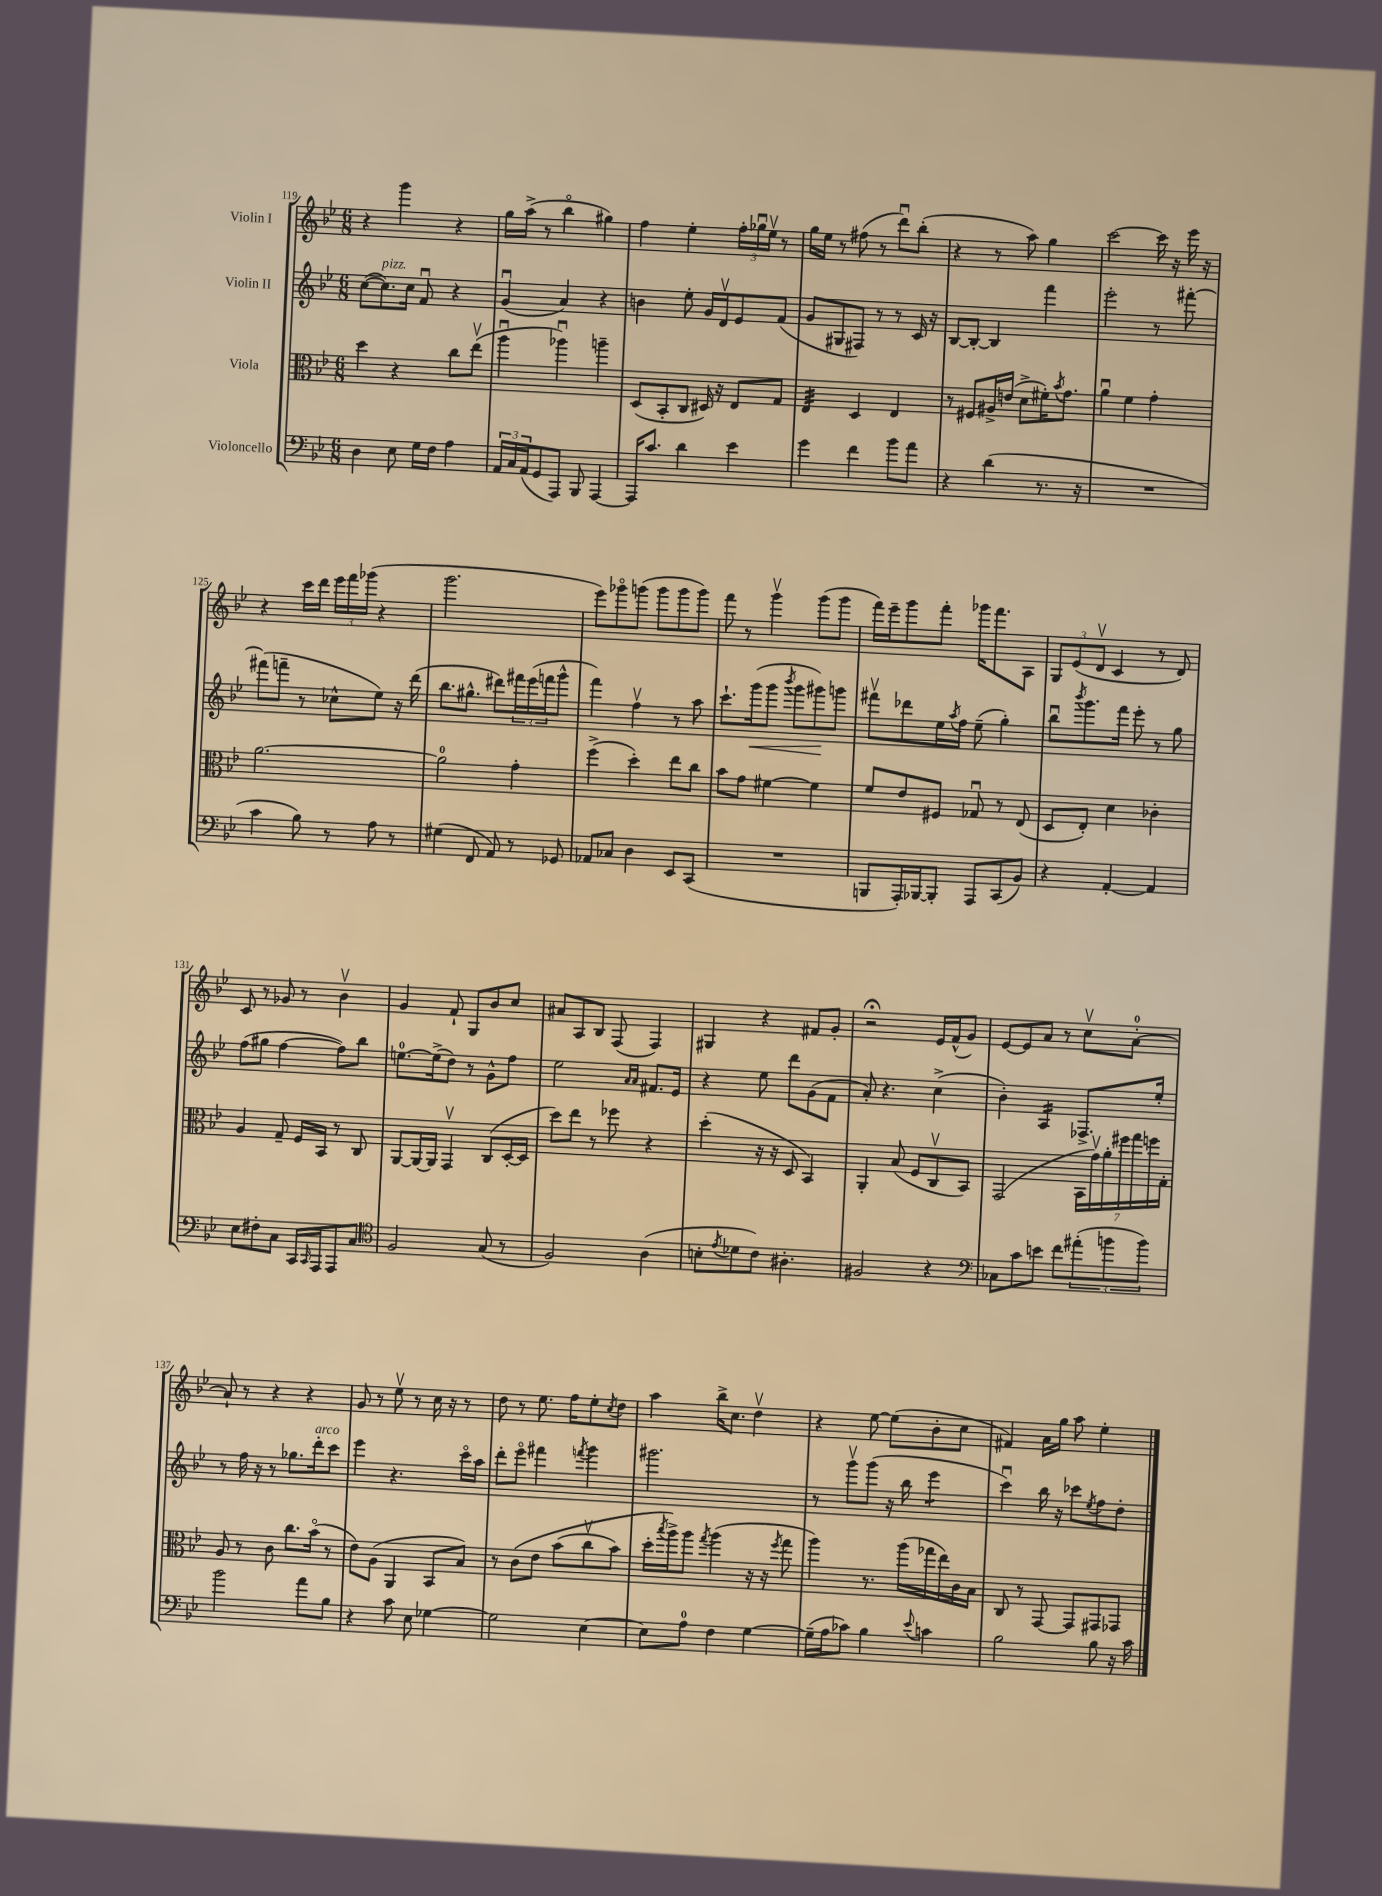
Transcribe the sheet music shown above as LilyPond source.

<<
\new StaffGroup <<
\new Staff = "s0" \with { instrumentName = "Violin I" } {
    \clef treble \key bes \major \numericTimeSignature \time 6/8
    r4 g'''4 r4 |
    g''16 a''16->( r8 bes''4\flageolet gis''4) |
    f''4 ees''4-. \tuplet 3/2 { f''16-. ges''16\downbow ees''16\upbow } r8 |
    g''16 ees''16 r8 fis''8( r8 d'''8\downbow) bes''8-.( |
    r4 r8 a''8) g''4 |
    c'''2~ c'''16 r16 ees'''16 r16 |
    r4 c'''16 d'''16 \tuplet 3/2 { ees'''16 f'''16 ges'''16( } r4 |
    g'''2. |
    ees'''8) ges'''8\flageolet g'''8( g'''8 g'''8 g'''8) |
    f'''8 r8 g'''4\upbow g'''8( g'''8 |
    f'''16) ees'''16-- g'''8 f'''8-. ges'''16 f'''8. a8 |
    \tuplet 3/2 { g8 ees'8( d'8\upbow } c'4 r8 d'8) |
    c'8 r8 ges'8 r8 bes'4\upbow |
    g'4 f'8-! g8 bes'8 c''8 |
    ais'8 a8 bes8 f8( f4) |
    gis4 r4 fis'8 g'8-. |
    r2\fermata ees'16 f'16-^( g'8) |
    ees'8~ ees'8 a'8 r8 c''8\upbow a'8-0~-. |
    a'8-! r8 r4 r4 |
    g'8 r8 ees''8\upbow r8 c''16 r16 r8 |
    d''8 r8 ees''8. f''16 ees''8-. \acciaccatura { c''8 } d''8 |
    a''4 bes''16-> c''8. d''4\upbow |
    r4 ees''8~ ees''8( bes'8-. c''8 |
    fis'4) a'16 g''16 a''8 ees''4-. \bar "|." |
}
\new Staff = "s1" \with { instrumentName = "Violin II" } {
    \clef treble \key bes \major \numericTimeSignature \time 6/8
    c''8~( c''8.^\markup { \italic "pizz." }) c''16 f'8\downbow r4 |
    g'4\downbow( a'4) r4 |
    b'4 ees''8-. g'16 d'16\upbow ees'8 f'8( |
    g'8 gis8 fis8) r8 r8 c'16 r16 |
    bes8~ bes8~-. bes4 f'''4 |
    ees'''2-. r8 fis'''8~-. |
    fis'''8( f'''8-- r8 ces''8-^ ees''8) r16 d'''16( |
    bes''8. gis''8.-^ dis'''8) \tuplet 3/2 { fis'''16 ees'''16( f'''16 } g'''8-^ |
    f'''4) f''4\upbow r8 a''8 |
    c'''8.-! g'''16\<( g'''8 \acciaccatura { bes'''8 } g'''8 gis'''8\!) g'''8 |
    fis'''8\upbow des'''8 ees''16 \acciaccatura { a''8 } f''16 ees''8--( g''4-.) |
    bes''8\downbow \acciaccatura { bes'''8 } g'''8. f'''16 ees'''8-. r8 g''8 |
    f''8( gis''8 f''4~ f''8) bes''8 |
    e''8.-0~ e''16->( d''8) r8 g'8-^ f''8 |
    ees''2 \grace { a'16 a'16 } fis'8. ees'16 |
    r4 ees''8 d'''8 g'8( f'8 |
    a'8-.) r4. c''4->( |
    bes'4-.) a4:16 fes8.-> ees''16-. |
    r8 f''16 r16 r8 ges''8. d'''16-.^\markup { \italic "arco" } c'''8 |
    ees'''4 r4. c'''16\flageolet a''16 |
    d'''8-. ees'''8\flageolet fis'''4 \acciaccatura { f'''8 } g'''4 |
    gis'''2. |
    r8 g'''8\upbow g'''8( r16 bes''16 ees'''4:8 |
    c'''4\downbow) bes''16 r16 ces'''8 \acciaccatura { ees''8 } f''8 d''8-. \bar "|." |
}
\new Staff = "s2" \with { instrumentName = "Viola" } {
    \clef alto \key bes \major \numericTimeSignature \time 6/8
    d''4 r4 c''8 ees''8\upbow( |
    a''4\downbow aes''4\downbow) a''4-- |
    d8( bes,8-. c8 dis16) r16 ees8 g8 |
    ees4:32 d4 ees4 |
    r8 fis8 ais16-> e'16( d'8-> fis'16-.) \acciaccatura { bes'8 } g'8. |
    a'4\downbow f'4 g'4-. |
    a'2.~ |
    a'2-0 g'4-. |
    f''4->( d''4-.) ees''8 c''8 |
    bes'8 g'8 fis'4~ fis'4 |
    f'8 ees'8 fis8 ges8\downbow r8 ees8( |
    d8 ees8-.) d'4 ces'4-. |
    a4 g8-- f16 bes,16 r8 c8 |
    a,8~ a,16~ a,16 g,4\upbow c8( d16~-. d16 |
    d''8) ees''8 r8 fes''8 r4 |
    d''4-.( r16 r16 d8 bes,4) |
    a,4-. bes8( f8 c8\upbow bes,8) |
    g,2( \tuplet 7/4 { bes,16 g'16\upbow) a'16-. fis''16 g''16 f''16 g16-. } |
    a8 r8 c'8 c''8. bes'16\flageolet( r8 |
    ees'8) a8( a,4 bes,8 bes8) |
    r8 c'8\( ees'8 bes'8( c''8\upbow bes'8) |
    d''16-. \acciaccatura { bes''8 } a''16->\) a''8 \acciaccatura { g''8 } a''4( r16 r16 \acciaccatura { f''8 } g''8 |
    a''4) r8. a''16( ges''16 ees''16) c'16 bes16 |
    c8 r8 g,8~ g,8 gis,8 ges,8 \bar "|." |
}
\new Staff = "s3" \with { instrumentName = "Violoncello" } {
    \clef bass \key bes \major \numericTimeSignature \time 6/8
    d4 ees8 g16 f16 a4 |
    \tuplet 3/2 { a,16 c16 a,16( } g,8 a,,8) bes,,8 a,,4~ |
    a,,16 c'8. d'4 ees'4 |
    g'4 f'4 bes'8 a'8 |
    r4 d'4( r8. r16 |
    R2. |
    c'4 bes8) r8 a8 r8 |
    gis4( f,8 a,8) r8 ges,8 |
    aes,8 ces8 d4 ees,8 c,8( |
    R2. |
    b,,8 a,,16-.) bes,,16~ bes,,8-. a,,8 c,8( bes,8) |
    r4 a,4~-. a,4 |
    ees8 fis8-. c8 c,16 \grace { c,16 } a,,16 a,,8 c8 |
    \clef tenor f2 g8( r8 |
    f2) a4( |
    b8-. \acciaccatura { ees'8 } des'8 c'8) ais4.-. |
    fis2 r4 |
    \clef bass ces8 c'8 e'8 f'8 \tuplet 3/2 { ais'8-.( b'8 b'8) } |
    bes'2 a'8 bes8 |
    r4 c'8 ees8 ges4~ |
    ges2 ees4~ |
    ees8 a8-0 f4 g4~ |
    g16--( a16 ces'8) bes4 \appoggiatura { ees'8 } c'4 |
    bes2 bes8 r16 c'16 \bar "|." |
}
>>
>>
\layout { \context { \Score currentBarNumber = #119 } }
